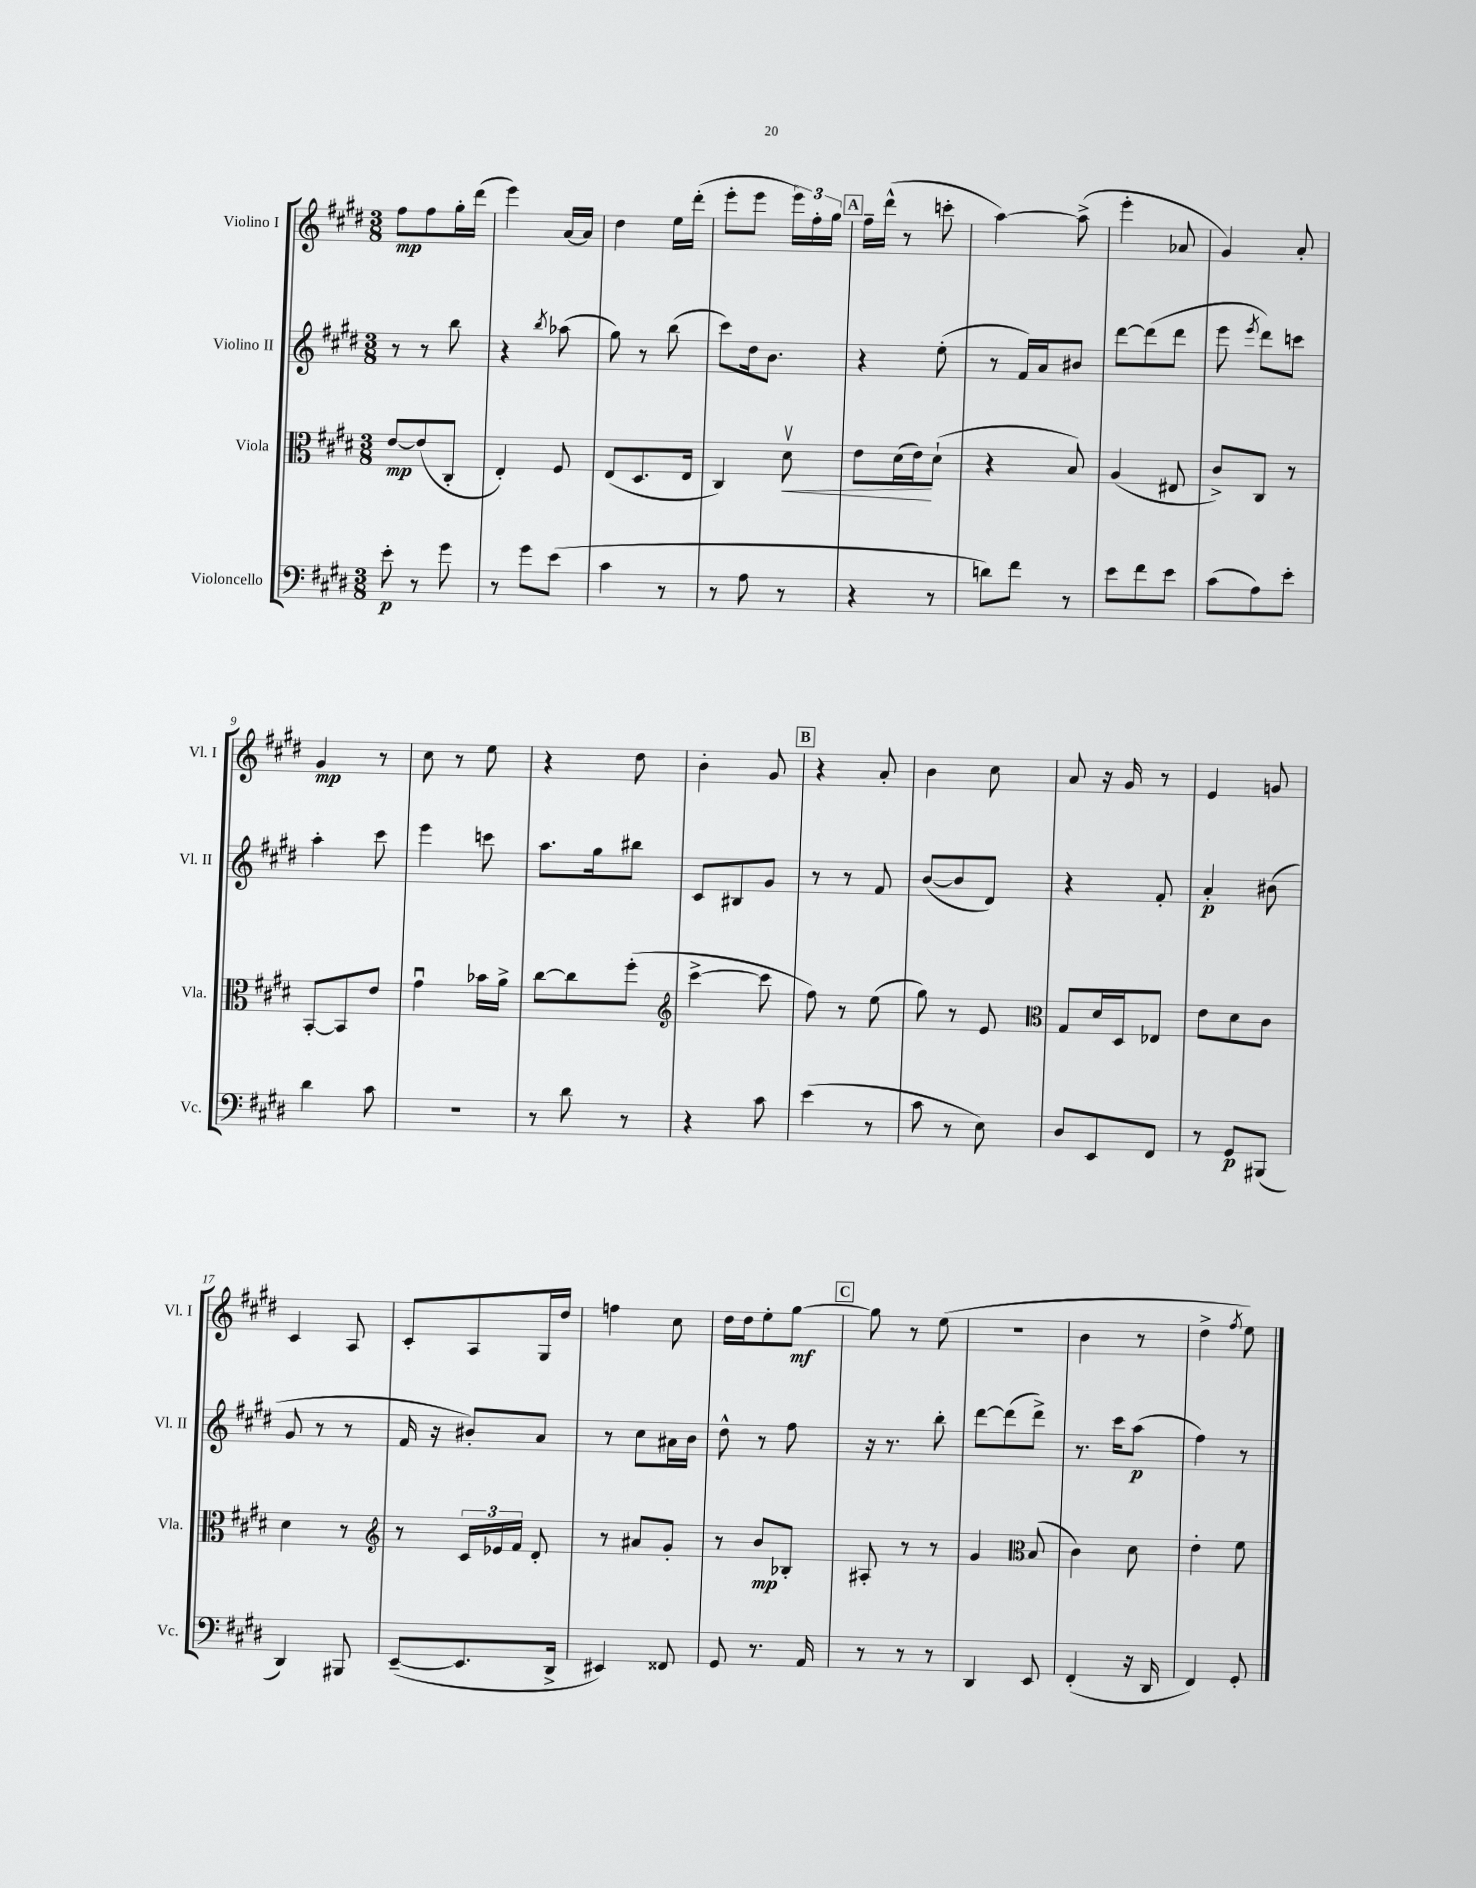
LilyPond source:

<<
\new StaffGroup <<
\new Staff = "s0" \with { instrumentName = "Violino I" shortInstrumentName = "Vl. I" } {
    \clef treble \key e \major \numericTimeSignature \time 3/8
    \autoBeamOff fis''8[\mp fis''8 gis''16-. dis'''16]( |
    e'''4) a'16[~ a'16] |
    dis''4 e''16[ dis'''16]-.( |
    e'''8[-. e'''8] \tuplet 3/2 { e'''16[) fis''16-. gis''16] } |
    \mark \markup { \box "A" } fis''16[-- dis'''16]-^( r8 c'''8-. |
    a''4~) a''8->( |
    e'''4-. aes'8 |
    gis'4) a'8-. |
    gis'4\mp r8 |
    cis''8 r8 e''8 |
    r4 dis''8 |
    b'4-. gis'8 |
    \mark \markup { \box "B" } r4 a'8-. |
    b'4 cis''8 |
    a'8 r16 gis'16 r8 |
    e'4 g'8 |
    cis'4 a8 |
    cis'8[-. a8 gis16 dis''16] |
    f''4 cis''8 |
    dis''16[ dis''16 e''8-. gis''8]~\mf |
    \mark \markup { \box "C" } gis''8 r8 e''8( |
    R4. |
    b'4 r8 |
    dis''4-> \acciaccatura { fis''8 } e''8) \bar "|." |
}
\new Staff = "s1" \with { instrumentName = "Violino II" shortInstrumentName = "Vl. II" } {
    \clef treble \key e \major \numericTimeSignature \time 3/8
    \autoBeamOff r8 r8 b''8 |
    r4 \acciaccatura { b''8 } aes''8( |
    gis''8) r8 b''8( |
    cis'''8[) dis''16 b'8.] |
    \mark \markup { \box "A" } r4 e''8-.( |
    r8 fis'16[) a'16 bis'8] |
    dis'''8[~ dis'''8( dis'''8] |
    e'''8 \acciaccatura { e'''8 } dis'''8[) c'''8] |
    a''4-. cis'''8 |
    e'''4 c'''8 |
    a''8.[ gis''16 bis''8] |
    cis'8[ bis8 gis'8] |
    \mark \markup { \box "B" } r8 r8 fis'8 |
    b'8[~( b'8 dis'8]) |
    r4 fis'8-. |
    a'4-.\p bis'8( |
    gis'8 r8 r8 |
    fis'16 r16 bis'8[-.) a'8] |
    r8 cis''8[ ais'16 b'16] |
    dis''8-^ r8 fis''8 |
    \mark \markup { \box "C" } r16 r8. b''8-. |
    dis'''8[~ dis'''8( dis'''8]->) |
    r8. cis'''16[ a''8]\p( |
    fis''4) r8 \bar "|." |
}
\new Staff = "s2" \with { instrumentName = "Viola" shortInstrumentName = "Vla." } {
    \clef alto \key e \major \numericTimeSignature \time 3/8
    \autoBeamOff e'8[~\mp e'8( cis8]-. |
    e4-.) fis8 |
    e8[( dis8. e16] |
    cis4) dis'8\upbow\< |
    \mark \markup { \box "A" } e'8[ dis'16( e'16\!) dis'8]-!( |
    r4 b8) |
    a4( eis8 |
    cis'8[->) cis8] r8 |
    b,8[~-. b,8 e'8] |
    gis'4\downbow bes'16[ a'16]-> |
    cis''8[~ cis''8 fis''8]-.( |
    \clef treble cis'''4~-> cis'''8 |
    \mark \markup { \box "B" } fis''8) r8 e''8( |
    gis''8) r8 e'8 |
    \clef alto gis8[ dis'16 dis16 ees8] |
    e'8[ dis'8 cis'8] |
    dis'4 r8 |
    \clef treble r8 \tuplet 3/2 { cis'16[ ees'16 fis'16] } dis'8-. |
    r8 ais'8[ gis'8]-. |
    r8 b'8[\mp bes8]-. |
    \mark \markup { \box "C" } ais8-. r8 r8 |
    gis'4 \clef alto b8( |
    cis'4) dis'8 |
    e'4-. fis'8 \bar "|." |
}
\new Staff = "s3" \with { instrumentName = "Violoncello" shortInstrumentName = "Vc." } {
    \clef bass \key e \major \numericTimeSignature \time 3/8
    \autoBeamOff e'8-.\p r8 gis'8 |
    r8 gis'8[ e'8]( |
    cis'4 r8 |
    r8 a8 r8 |
    \mark \markup { \box "A" } r4 r8 |
    d'8[) fis'8] r8 |
    e'8[ fis'8 e'8] |
    cis'8[( a8) e'8]-. |
    dis'4 cis'8 |
    R4. |
    r8 dis'8 r8 |
    r4 cis'8 |
    \mark \markup { \box "B" } e'4( r8 |
    cis'8 r8 e8) |
    dis8[ e,8 fis,8] |
    r8 gis,8[\p bis,,8]( |
    dis,4) bis,,8 |
    e,8[~--( e,8. dis,16]-> |
    eis,4) fisis,8 |
    gis,8 r8. a,16 |
    \mark \markup { \box "C" } r8 r8 r8 |
    dis,4 e,8 |
    fis,4-.( r16 dis,16 |
    fis,4) gis,8-. \bar "|." |
}
>>
>>
